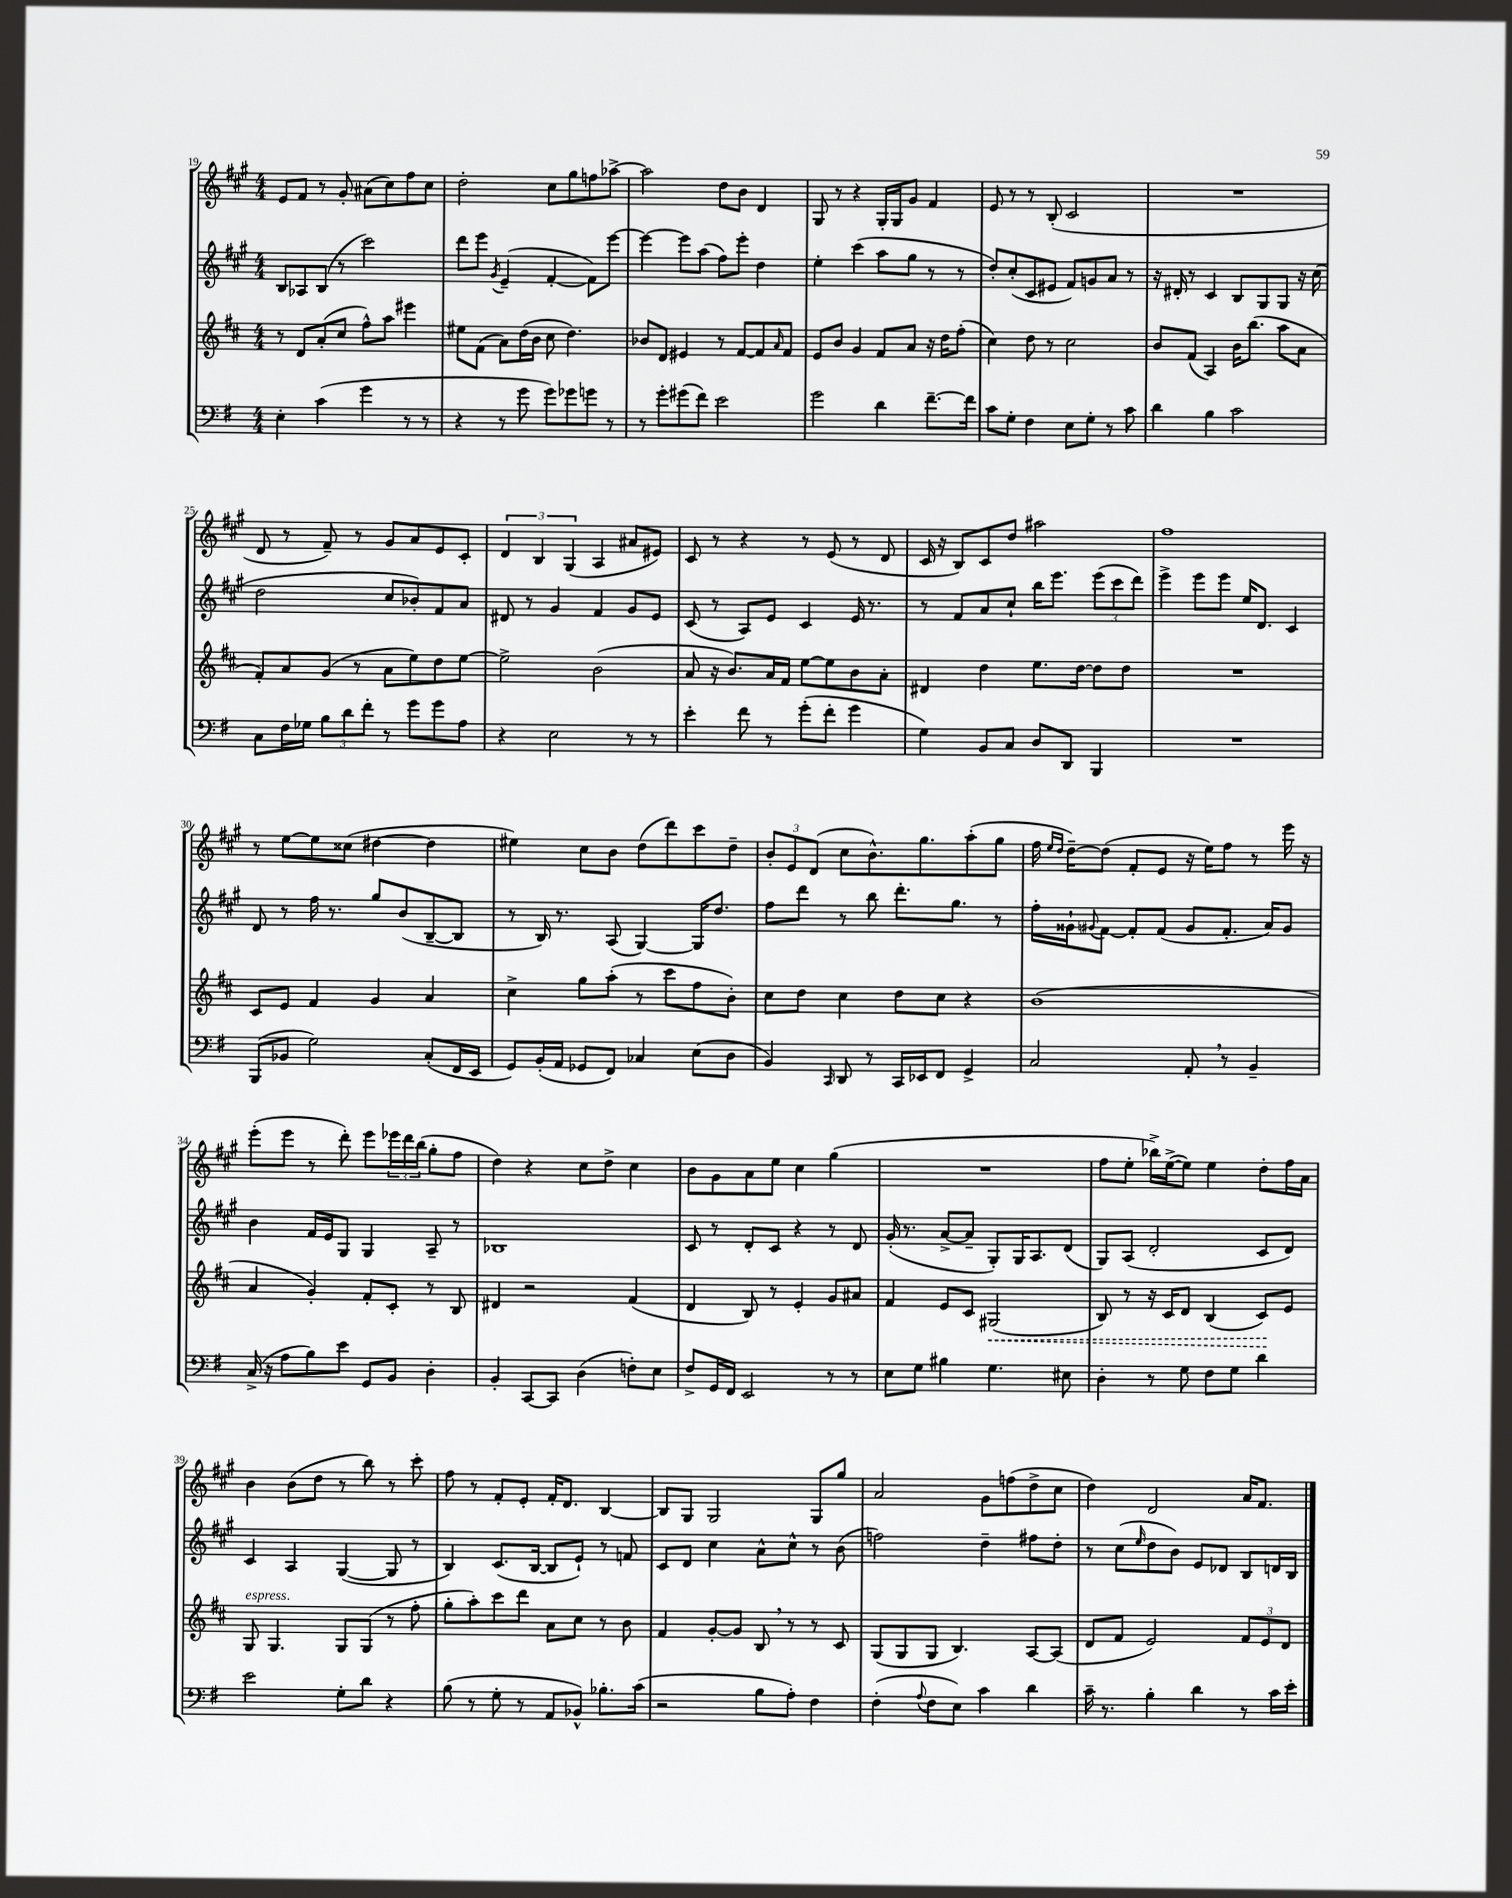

**kern	**kern	**kern	**kern
*staff4	*staff3	*staff2	*staff1
*clefF4	*clefG2	*clefG2	*clefG2
*k[f#]	*k[f#c#]	*k[f#c#g#]	*k[f#c#g#]
*M4/4	*M4/4	*M4/4	*M4/4
4E'	8r	8B	8e
.	8d	8A-	8f#
(4c	(8a'	(8B	8r
.	8cc#	8r	8g#'
4g	8ff#^^)	2ccc#)	(8a#
.	8aa	.	8cc#)
8r	4eee#	.	8ff#
8r	.	.	8cc#
=	=	=	=
4r	8ee#	8ddd	2dd'
.	(8f#	8eee	.
.	.	8qg#	.
8r	8a)	(4e~	.
8g	(16dd	.	.
.	16b	.	.
8g)	8cc#	[4f#'	8cc#
8g-	4.dd)	.	8gg#
8g	.	8f#])	8ff
8r	.	[8eee	[8aa-^
=	=	=	=
8r	8b-	4eee_	2aa-]
8g'	8d	.	.
(8g#	4e#	8eee]	.
8f#)	.	(8aa	.
2e	8r	8ff#)	8dd
.	[8f#	8eee'	8b
.	8f#]	4dd	4d
.	16qqa	.	.
.	8f#	.	.
=	=	=	=
2g	8e	4ee'	8G#
.	8b	.	8r
.	4g	(4ccc#	4r
4d	8f#	8aa	16G#'
.	.	.	16G#
.	8a	8gg#	8g#
[8.f#~	16r	8r	4f#
.	16dd	.	.
.	(8ff#'	8r	.
16f#]	.	.	.
=	=	=	=
8c	4cc#)	8dd')	8e
8G'	.	(8cc#'	8r
4F#	8dd	8c#	8r
.	8r	8e#	(8B'
8E	2cc#	8f#)	2c#
8G'	.	8g	.
8r	.	8a	.
8c	.	8r	.
=	=	=	=
4d	8b	16r	1r
.	.	16d#'	.
.	(8f#	8r	.
4B	4A)	4c#	.
2c	16b	8B	.
.	(8.bb	.	.
.	.	8G#	.
.	8aa	8G#	.
.	8a	16r	.
.	.	(16cc#	.
=	=	=	=
8C	8f#')	2dd	8d
16F#	8a	.	8r
16G-	.	.	.
12B	(8g	.	8f#~)
12d	.	.	.
.	8r	.	8r
12f#'	.	.	.
8r	8a	8cc#	8g#
8g	8ee)	8b-')	8a
8g	8dd	8f#	8e
8A	[8ee	8a	8c#'
=	=	=	=
4r	2ee^]	8d#	6d
.	.	8r	.
.	.	.	6B
2E	.	4g#	.
.	.	.	(6G#
.	(2b	4f#	4A
8r	.	8g#	8a#
8r	.	8e	8e#)
=	=	=	=
4e'	8a	(8c#	8c#
.	16r	8r	8r
.	8.b)	.	.
8f#	.	8A)	4r
8r	16a	8e	.
.	16f#	.	.
(8g'	[8ee	4c#	8r
8f#'	8ee]	.	(8e
4g	8b	16e	8r
.	.	8.r	.
.	8a'	.	8d
=	=	=	=
4G)	4d#	8r	16c#
.	.	.	16r
.	.	8f#	8B)
8BB	4dd	8a	8c#
8C	.	8cc#`	8dd
8D	8.ee	16bb	2aa#
.	.	8.eee	.
8DD	.	.	.
.	[16dd	.	.
4BBB	8dd]	(12eee	.
.	.	12ccc#	.
.	8dd	.	.
.	.	12ddd)	.
=	=	=	=
1r	1r	4eee^	1ff#
.	.	8eee	.
.	.	8eee	.
.	.	16ee	.
.	.	8.d	.
.	.	4c#	.
=	=	=	=
(8BBB	8c#	8d	8r
8BB-	8e	8r	[8ee
2G)	4f#	16ff#	8ee]
.	.	8.r	.
.	.	.	(8cc##
.	4g	8gg#	[4dd#
.	.	(8b	.
(8C'	4a	[8B~	4dd#]
16FF#	.	8B]	.
16EE	.	.	.
=	=	=	=
8GG)	4cc#^	8r	4ee#)
(16BB'	.	16B)	.
16AA	.	8.r	.
8GG-	8gg	.	8cc#
8FF#)	(8aa'	(8A	8b
4C-	8r	[4G#)	(8dd
.	8ccc#	.	8ddd)
(8E	8ff#	16G#]	8ccc#
.	.	8.dd	.
8D	8b')	.	8dd~
=	=	=	=
4BB)	8cc#	8ff#	12b'
.	.	.	12e
.	8dd	8ddd	.
.	.	.	(12d
16qqCC	.	.	.
8DD	4cc#	8r	8cc#
8r	.	8bb	8.b^^)
16CC	8dd	8.ddd'	.
16EE-	.	.	8.gg#
8FF#	8cc#	.	.
.	.	8.gg#	.
4GG^	4r	.	(8aa'
.	.	8r	8gg#
=	=	=	=
2C	(1b	16ff#'	16ff#
.	.	.	16qqee
.	.	.	16qqdd
.	.	16g##`	[16dd~)
.	.	8qqg#	.
.	.	[8f#	(8dd]
.	.	8f#']	8f#'
.	.	(8f#	8e
8AA'	.	8g#	16r
.	.	.	16ee)
8r	.	8.f#'	8ff#
4BB~	.	.	8r
.	.	16a)	.
.	.	8g#	16eee
.	.	.	16r
=	=	=	=
(16C^	4a	4b	(8eee'
16r	.	.	.
8A	.	.	8eee
8B)	4g')	16f#	8r
.	.	16e	.
8e	.	8G#	8ddd')
8GG	8f#'	4G#	8eee
8BB	8c#'	.	24eee-
.	.	.	24ddd
.	.	.	(24bb
4D'	8r	8A~	8gg#'
.	8B	8r	8ff#
=	=	=	=
4BB'	4d#	1B-	4dd)
[8CC	2r	.	4r
8CC]	.	.	.
(4D	.	.	8cc#
.	.	.	8dd^
8F')	(4f#	.	4cc#
8E	.	.	.
=	=	=	=
8F#^	4d	8c#	8b
16GG	.	8r	8g#
16FF#	.	.	.
2EE	8B)	8d'	8a
.	8r	8c#	8ee
.	4e'	4r	4cc#
8r	8g	8r	(4gg#
8r	8a#	8d	.
=	=	=	=
8E	4f#	(16g#'	1r
.	.	8.r	.
8G	.	.	.
4B#	8e	[8a^	.
.	8c#	8a~]	.
4.G	(2G#	8G#')	.
.	.	16G#	.
.	.	8.A	.
8E#	.	(8d	.
=	=	=	=
4D'	8B)	8G#)	8ff#
.	8r	(8A	8ee'
8r	16r	2d'	16bb-^)
.	16c#	.	([16ee^
8G	8d	.	8ee])
8F#	(4B	.	4ee
8G	.	.	.
4d	8c#)	8c#	8dd'
.	8e	8d)	16ff#
.	.	.	16a
=	=	=	=
2e	8G	4c#	4b
.	4.G	.	.
.	.	4A	(8b
.	.	.	8dd
8G'	8G	([4G#	8r
8d	(8G	.	8bb)
4r	8r	8G#]	8r
.	8ff#'	8r	8ccc#'
=	=	=	=
(8B	8gg'	4B)	8ff#
8r	8aa')	.	8r
8G'	8ccc#	(8.c#	8f#'
8r	8ddd	.	8e'
.	.	[16B	.
8AA	8a	8B]	16f#'
.	.	.	8.d
8BB-^^)	8cc#	8e`)	.
8.B-'	8r	8r	[4B
.	8b	8f	.
(16c	.	.	.
=	=	=	=
2r	4f#	8c#	8B]
.	.	8d	8G#
.	[8g'	4cc#	2G#
.	8g]	.	.
8B	8B	8a^^	.
8A')	8r	8cc#^^	.
4F#	8r	8r	8G#
.	8c#	(8b	8gg#
=	=	=	=
(4F#'	(8G	2ff)	2a
.	8G	.	.
8qqA	.	.	.
8F#	8G	.	.
8E)	4.B)	.	.
4c	.	4dd~	8g#
.	.	.	(8ff
4d	[8A	8ff#	8dd^
.	(8A]	8dd'	8cc#
=	=	=	=
16c~	8d	8r	4dd)
8.r	.	.	.
.	8f#	(8cc#	.
.	.	16qqee	.
4B'	2e)	8dd	2d
.	.	8b)	.
4d	.	8e	.
.	.	8d-	.
8r	12f#	8B	16a
.	.	.	8.f#
.	12e	.	.
16c	.	16d	.
.	12d	.	.
16e'	.	16B	.
==	==	==	==
*-	*-	*-	*-
